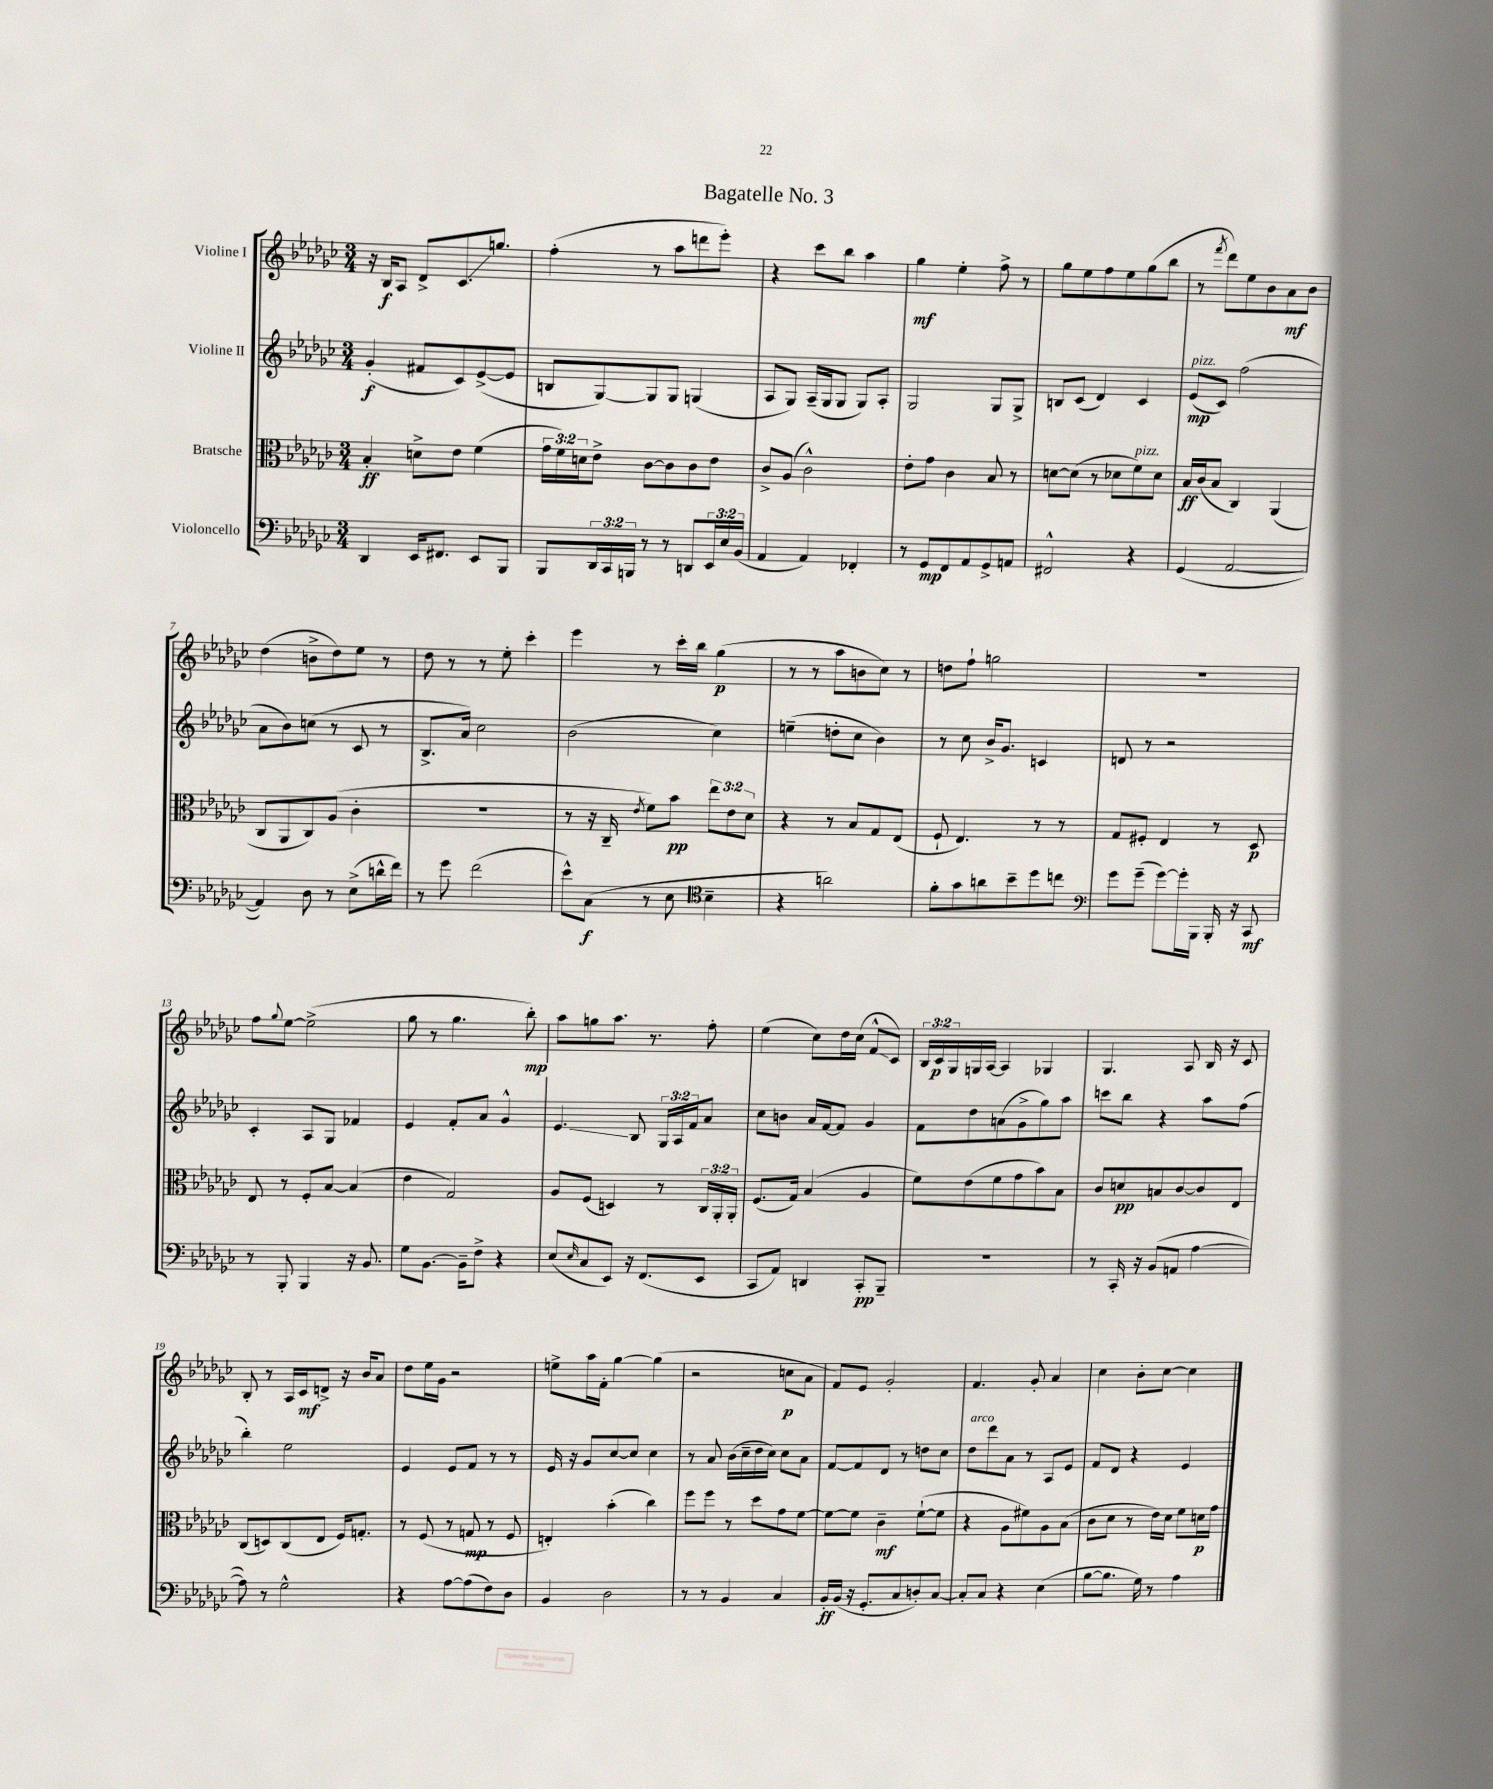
\header { title = "Bagatelle No. 3" }
<<
\new StaffGroup <<
\new Staff = "s0" \with { instrumentName = "Violine I" } {
    \clef treble \key ges \major \numericTimeSignature \time 3/4 \override Staff.TupletNumber.text = #tuplet-number::calc-fraction-text
    r16 bes16\f aes8 des'8-> ces'8.\glissando g''8. |
    f''4-.( r8 aes''8 d'''8 ees'''8-.) |
    r4 ces'''8 bes''8 aes''4 |
    ges''4\mf ees''4-. f''8-> r8 |
    ges''8 ees''8 f''8 ees''8 ges''8( bes''8 |
    r8 \acciaccatura { f'''8 } des'''8) ees''8 bes'8 aes'8\mf bes'8 |
    des''4( b'8-> des''8) ees''8 r8 |
    des''8 r8 r8 ees''8-. ces'''4-. |
    ees'''4 r8 ces'''16-. bes''16 ges''4\p( |
    r8 r8 aes''8 b'8 ces''8) r8 |
    d''8 f''8-! g''2 |
    R2. |
    f''8 \appoggiatura { ges''8 } ees''8~ ees''2->( |
    ges''8 r8 ges''4. bes''8-.\mp) |
    aes''8 g''8 aes''8. r8. f''8-. |
    ees''4( ces''8) des''16 ces''16( f'8-^\glissando ces'8) |
    \tuplet 3/2 { bes16 ces'16\p ges16 } g16 aes16~ aes4 ges4 |
    ges4. aes8 bes16 r16 ces'8 |
    bes8-. r8 aes16 ces'16\mf d'8-> r16 bes'16 aes'8 |
    des''8 ees''16 ges'16 r2 |
    e''8-> aes''16 f'16-. ges''4~ ges''4( |
    r2 c''8\p aes'8 |
    f'8) ees'8 ges'2-. |
    f'4. ges'8-. aes'4 |
    ces''4 bes'8-. ces''8~ ces''4 \bar "|." |
}
\new Staff = "s1" \with { instrumentName = "Violine II" } {
    \clef treble \key ges \major \numericTimeSignature \time 3/4 \override Staff.TupletNumber.text = #tuplet-number::calc-fraction-text
    ges'4-.\f( fis'8 ces'8) ees'8~->( ees'8 |
    b8 ges8~) ges8 ges8 g4( |
    aes8 ges8) aes16--( ges16 ges8 ges8) aes8-. |
    ges2 ges8 ges8-> |
    b8 ces'8( des'4) ces'4 |
    ees'8\mp^\markup { \italic "pizz." }( ces'8) f''2( |
    aes'8 bes'8) c''8( r8 ces'8 r8 |
    bes8.-> aes'16) ces''2 |
    bes'2( ces''4) |
    e''4--( d''8-. ces''8 bes'4) |
    r8 ces''8 bes'16-> ges'8. c'4 |
    d'8 r8 r2 |
    ces'4-. aes8 ges8 fes'4 |
    ees'4 f'8-. aes'8 ges'4-^ |
    ees'4.\glissando bes8 \tuplet 3/2 { ges16 aes16 f'16 } aes'8 |
    ces''8 b'8 aes'16 f'16~ f'8 ges'4 |
    f'8 des''8 a'8( ges'8-> ges''8) aes''8 |
    c'''8 bes''8 r4 aes''8 f''8( |
    bes''4-.) ees''2 |
    ees'4 ees'8 f'8 r8 r8 |
    ees'16 r16 ges'8 ces''8~ ces''8 ces''4 |
    r8 aes'8 bes'16( ces''16-- des''16 ces''16) ces''8 aes'8 |
    f'8~ f'8 des'8 r8 d''8 ces''8 |
    des''8^\markup { \italic "arco" } des'''8 aes'8 r8 aes8 ees'8 |
    f'8 des'8 r4 ees'4 \bar "|." |
}
\new Staff = "s2" \with { instrumentName = "Bratsche" } {
    \clef alto \key ges \major \numericTimeSignature \time 3/4 \override Staff.TupletNumber.text = #tuplet-number::calc-fraction-text
    bes4-.\ff d'8-> ees'8 f'4( |
    \tuplet 3/2 { ges'16 f'16) d'16 } ees'8-> ces'8~ ces'8 ces'8 ees'8 |
    ces'8-> aes8( ces'2-^) |
    ees'8-. ges'8 ces'4 bes8 r8 |
    d'8~ d'8( r8 des'8 f'8^\markup { \italic "pizz." }) des'8 |
    bes16\ff ces'16( bes8 ces4) aes,4( |
    ces8 aes,8 ces8) aes8( ces'4-. |
    R2. |
    r8 r16 ces16-- \acciaccatura { ees'8 } f'8) bes'8\pp \tuplet 3/2 { ees''8 ees'8 des'8 } |
    r4 r8 bes8 ges8 ees8( |
    f8-! ees4.) r8 r8 |
    ges8 fis8-. ees4 r8 des8\p |
    ees8 r8 f8-. bes8~ bes4( |
    ees'4 ges2) |
    aes8 f8( d4) r8 \tuplet 3/2 { ces16 aes,16-. aes,16-. } |
    f8.( ges16) bes4( aes4 |
    f'8) ees'8( f'8 ges'8 bes'8) bes8 |
    ces'8 d'8\pp b8 ces'8~ ces'8 ees8 |
    ces8( d8) ces8( ees8 f16) g8.-. |
    r8 f8( r8 g8\mp r8 f8 |
    e4-.) bes'4-.( ces''4) |
    f''8 f''8 r8 des''8 ges'8 f'8~ |
    f'8~ f'8 ces'4--\mf f'8~-!( f'8 |
    r4 aes8 fis'8) aes8 bes8( |
    ces'8 des'8 r8 ees'16) des'16 f'8 d'16\p ges'16 \bar "|." |
}
\new Staff = "s3" \with { instrumentName = "Violoncello" } {
    \clef bass \key ges \major \numericTimeSignature \time 3/4 \override Staff.TupletNumber.text = #tuplet-number::calc-fraction-text
    des,4 ees,16 fis,8. ees,8 bes,,8 |
    bes,,8 \tuplet 3/2 { des,16 ces,16 b,,16 } r8 r8 d,8 \tuplet 3/2 { ees,16 ees16 bes,16( } |
    aes,4 aes,4) fes,4-. |
    r8 ges,8\mp f,8 aes,8 ges,8-> a,8 |
    fis,2-^ r4 |
    ges,4( aes,2~ |
    aes,4) des8 r8 ees8->( d'16-^ f'16) |
    r8 ges'8 f'2( |
    ees'8-^) ces8\f( r8 ees8 \clef tenor bes4-- |
    r4 a'2) |
    f'8-. ges'8 a'8 bes'8-- des''8 c''8 |
    \clef bass ges'8 ges'8--( ges'8~) ges'16-. bes,,16 bes,,16-. r16 ces,8\mf |
    r8 bes,,8-. bes,,4 r16 bes,8. |
    ges8 bes,8.~ bes,16-- f8-> r4 |
    ees8( \grace { ees16 } ces8 ees,8) r16 f,8.( ees,8 |
    ces,8 aes,8) d,4 ces,8-.\pp bes,,8-- |
    R2. |
    r8 ces,16-. r16 bes,8( a,8 aes4~ |
    aes8) r8 ges2-^ |
    r4 aes8~ aes8( f8) des8 |
    bes,4 des2 |
    r8 r8 bes,4 ces4 |
    bes,16-.\ff bes,16( r16 ges,8.-. ces8 d8-.) ces8~ |
    ces8-. ces8 r4 ees4( |
    bes8~ bes8. ges16) r8 aes4 \bar "|." |
}
>>
>>
